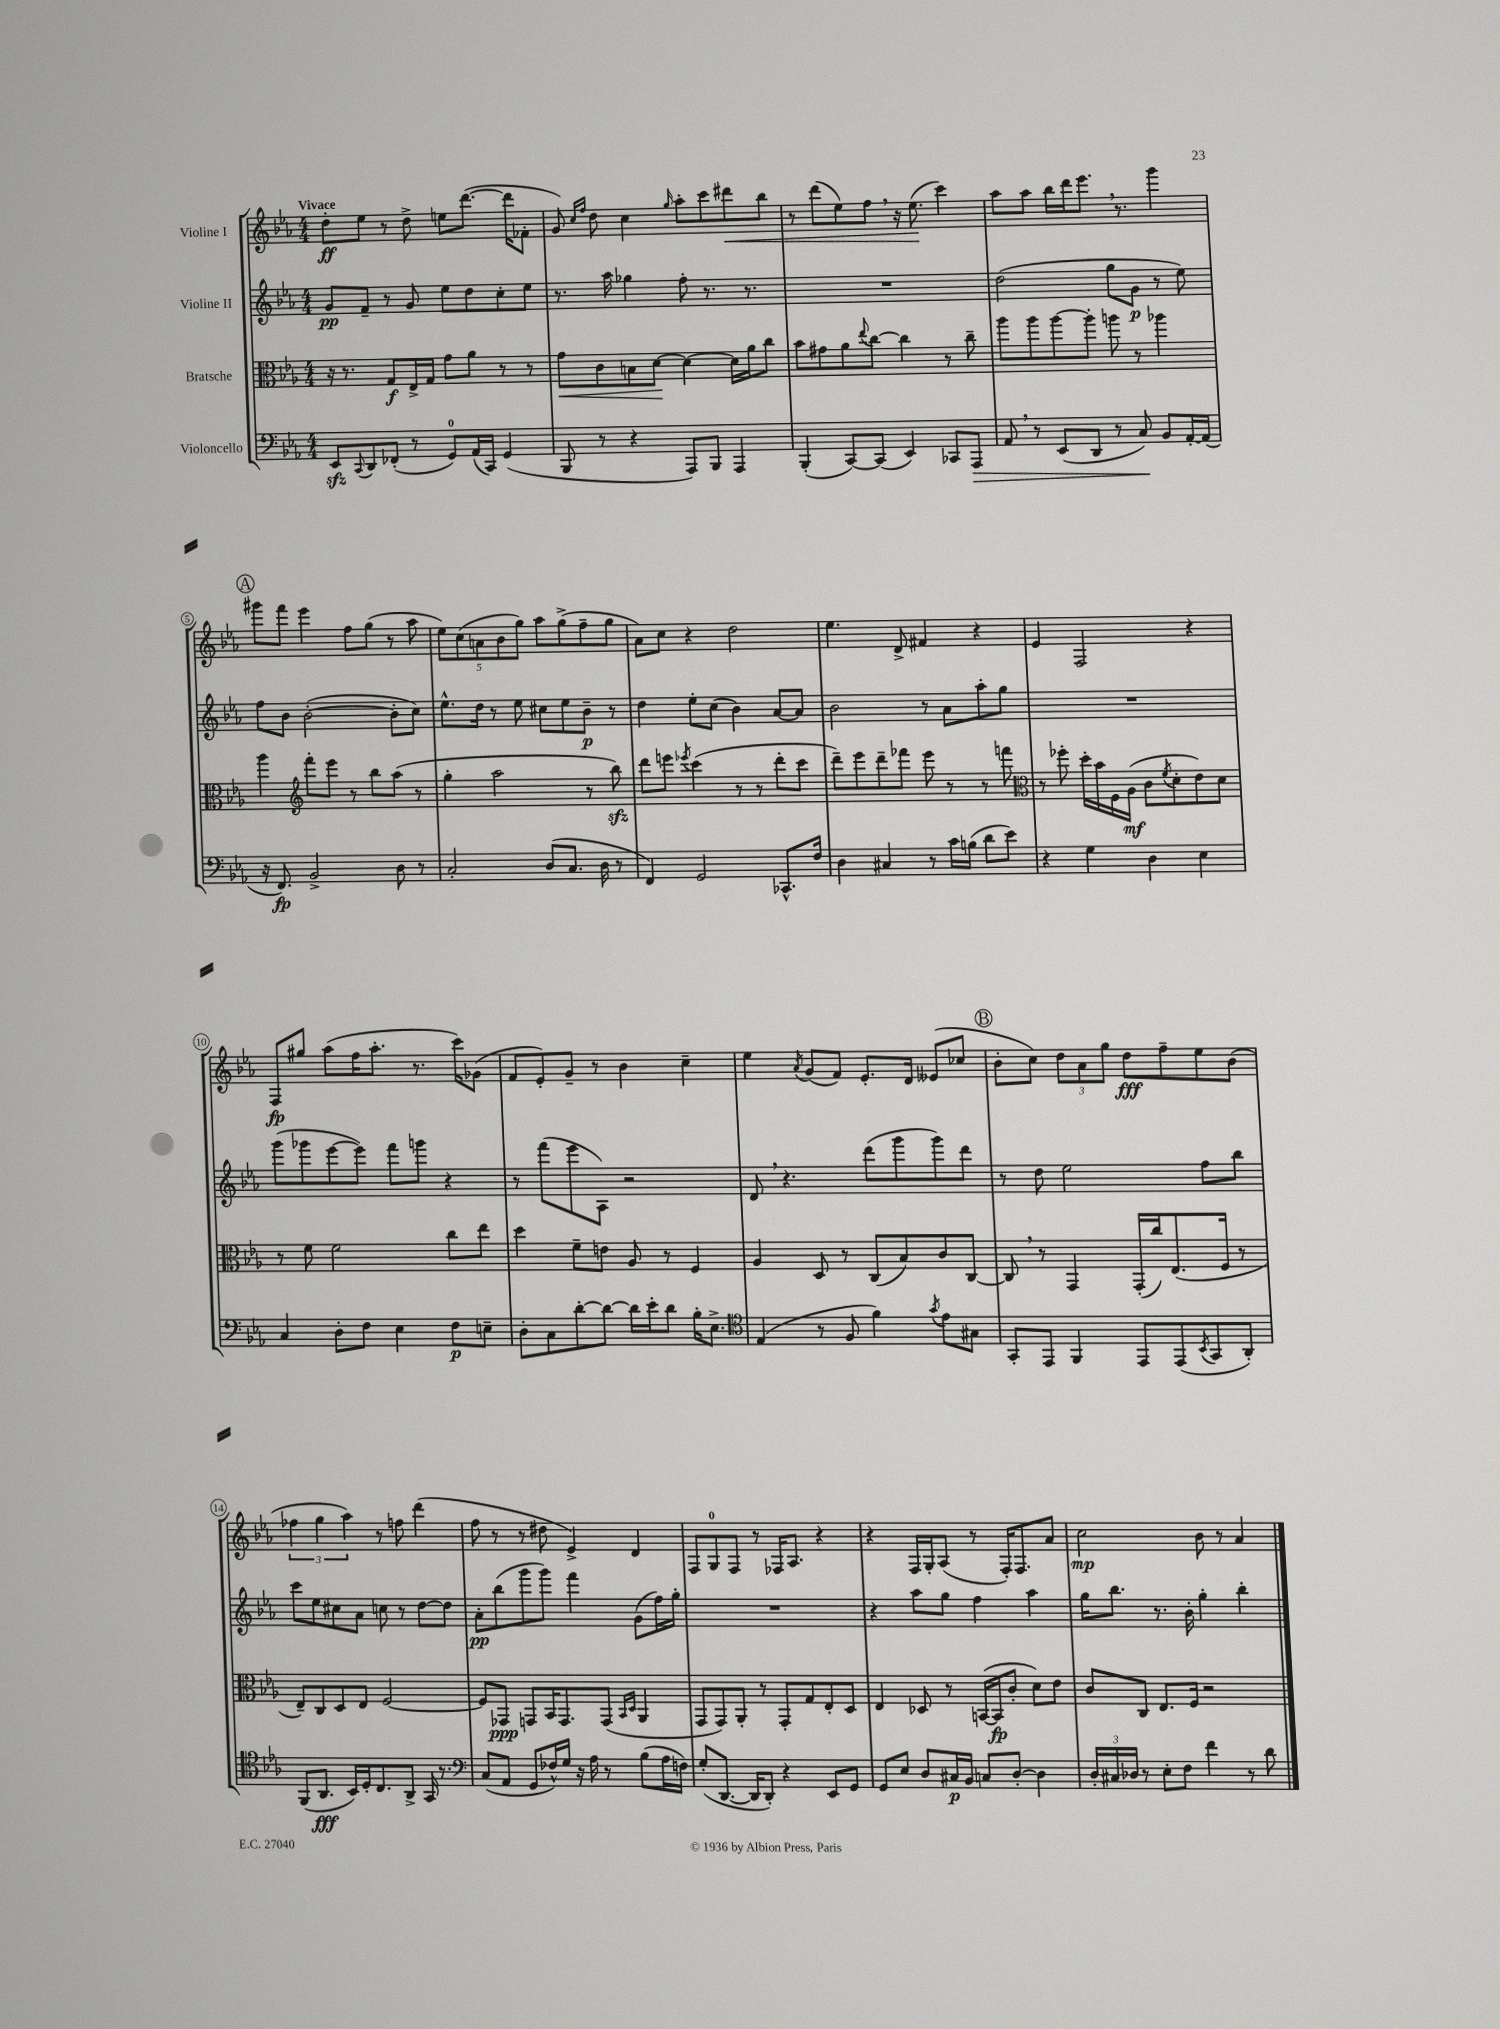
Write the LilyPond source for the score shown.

<<
\new StaffGroup <<
\new Staff = "s0" \with { instrumentName = "Violine I" } {
    \clef treble \key ees \major \numericTimeSignature \time 4/4 \tempo "Vivace"
    d''8-.\ff ees''8 r8 d''8-> e''8 d'''8.~( d'''16 fes'8-. |
    g'8) \grace { c''16 f''16 } d''8 c''4 \grace { g''16 } aes''8-. c'''8 dis'''8\< bes''8 |
    r8 d'''8( ees''8) f''8 \breathe r16 ees''8.\!( c'''4) |
    aes''8 aes''8 bes''16 d'''16 ees'''8. \breathe r8. g'''4 |
    \mark \markup { \circle "A" } gis'''8 f'''8 ees'''4 f''8 g''8( r8 aes''8 |
    \tuplet 5/4 { ees''8) c''8( a'8 bes'8 g''8) } aes''8 g''8->( f''8-- g''8 |
    aes'8) c''8 r4 d''2 |
    ees''4. d'8-> fis'4 r4 |
    ees'4 f2 r4 |
    f8\fp gis''8 aes''8( f''16 aes''8.-. r8. c'''16) ges'8( |
    f'8 ees'8-.) g'8-- r8 bes'4 c''4-- |
    ees''4 \acciaccatura { aes'8 } g'8( f'8) ees'8.-. d'16 eeses'8( ces''8 |
    \mark \markup { \circle "B" } bes'8-. c''8) \tuplet 3/2 { d''8 aes'8 g''8 } d''8\fff f''8-- ees''8 bes'8( |
    \tuplet 3/2 { fes''4 g''4 aes''4) } r8 f''8 d'''4( |
    f''8 r8 r8 dis''8 ees'4->) d'4 |
    f8 g8-0 f8 r8 fes16 aes8. r4 |
    r4 f16 g16-. aes8( r8 f16-.) f8. aes'8 |
    c''2\mp bes'8 r8 aes'4 \bar "|." |
}
\new Staff = "s1" \with { instrumentName = "Violine II" } {
    \clef treble \key ees \major \numericTimeSignature \time 4/4
    g'8\pp f'8-- r8 g'8 ees''8 d''8 c''8-. ees''8 |
    r8. aes''16 ges''4 f''8-. r8. r8. |
    R1 |
    d''2( g''8 g'8\p r8 ees''8) |
    \mark \markup { \circle "A" } f''8 bes'8 bes'2~-.( bes'8-. c''8) |
    ees''8.-^ d''16 r8 ees''8 cis''8 ees''8 bes'8--\p r8 |
    d''4 ees''8-. c''8( bes'4) aes'8~ aes'8 |
    bes'2 r8 aes'8 aes''8-. g''8 |
    R1 |
    g'''8( ges'''8 ees'''8~ ees'''8) f'''8 g'''8 r4 |
    r8 f'''8( ees'''8 aes8) r2 |
    d'8 \breathe r4. d'''8( g'''8 g'''8) d'''8 |
    \mark \markup { \circle "B" } r8 d''8 ees''2 f''8 bes''8 |
    c'''8 ees''8 cis''8 aes'8 c''8 r8 d''8~ d''8 |
    aes'8-.\pp bes''8( g'''8 g'''8) f'''4 g'8( f''16) g''16-. |
    R1 |
    r4 aes''8 g''8 f''4 aes''4 |
    g''16 bes''8. r8. bes'16-. g''4-. bes''4-. \bar "|." |
}
\new Staff = "s2" \with { instrumentName = "Bratsche" } {
    \clef alto \key ees \major \numericTimeSignature \time 4/4
    r16 r8. g8\f ees16-> g16 g'8 aes'8 r8 r8 |
    g'8\< c'8 b8 d'8~\! d'4~ d'16 aes'16 c''8 |
    bes'8 gis'8 aes'8 \appoggiatura { ees''8 } c''8~ c''4 r8 c''8-- |
    aes''8 aes''8 aes''8~ aes''8-. a''8 r8 aes''4 |
    \mark \markup { \circle "A" } aes''4 \clef treble f'''8-. ees'''8 r8 bes''8 aes''8( r8 |
    g''4-. aes''2 r8 bes''8\sfz) |
    d'''8 e'''8 \acciaccatura { ees'''8 } c'''4( r8 r8 d'''8-. c'''8 |
    d'''8--) ees'''8 d'''8-- fes'''8 ees'''8 r8 r8 f'''8 |
    \clef alto r8 fes''8-. d''16-. bes'16 f16 aes16\mf( c'8 \acciaccatura { f'8 } d'8-. ees'8) d'8 |
    r8 f'8 f'2 c''8 ees''8 |
    d''4 f'8-- e'8 aes8 r8 f4 |
    aes4 d8 r8 c8( bes8) c'8 c8~ |
    \mark \markup { \circle "B" } c8 \breathe r8 g,4 g,16-.( c''16) ees8.( f16 r8 |
    ees8--) c8 d8 ees8 f2~ |
    f8 ges,8\ppp g,8 bes,16 g,8. g,8( \grace { bes,16 d16 } aes,4 |
    g,8 g,8) aes,8-. r8 g,8-. g8 ees8-. d8 |
    ees4 des8 r8 b,16~( b,16\fp c'8-. d'8) ees'8 |
    c'8 c8 ees8. f16 r2 \bar "|." |
}
\new Staff = "s3" \with { instrumentName = "Violoncello" } {
    \clef bass \key ees \major \numericTimeSignature \time 4/4
    ees,8\sfz \appoggiatura { c,8 } d,8 fes,8-.( r8 g,8-0) aes,16( c,16) g,4( |
    bes,,8 r8 r4 aes,,8) bes,,8 aes,,4 |
    bes,,4-.( c,8~) c,8( ees,4) ces,8 aes,,8\> |
    aes,8 \breathe r8 ees,8( d,8 r8 c8\!) bes,8 aes,16~-. aes,16( |
    \mark \markup { \circle "A" } r16 f,8.\fp) bes,2-> d8 r8 |
    c2-. d8( c8. d16 r8 |
    f,4) g,2 ces,8.-^ f16 |
    d4 cis4 r8 c'16 b16( d'8 ees'8) |
    r4 g4 d4 ees4 |
    c4 d8-. f8 ees4 f8\p e8-- |
    d8-. c8 d'8~-. d'8~ d'16 ees'16-. d'8 bes16-. ees8.-> |
    \clef tenor ees4( r8 f8 f'4) \acciaccatura { g'8 } ees'8 gis8 |
    \mark \markup { \circle "B" } g,8-. ees,8 f,4 ees,8 ees,8( \acciaccatura { bes,8 } g,8 aes,8-.) |
    f,8( aes,8.\fff bes,16) d16-. c8. aes,8-> g,16 r8. |
    \clef bass c8( aes,8 g,8 fes16-^) g16 r16 aes16 r8 bes8( aes16 f16) |
    g8-.( d,8.~ d,16 d,8-.) r4 ees,8 g,8 |
    g,8 ees8 d8 cis16\p bes,16 c8 d8~-. d4 |
    \tuplet 3/2 { d16-. cis16 des16 } r8 ees8-. f8 f'4 r8 d'8 \bar "|." |
}
>>
>>
\layout { \context { \Score \override BarNumber.stencil = #(make-stencil-circler 0.1 0.3 ly:text-interface::print) } }
